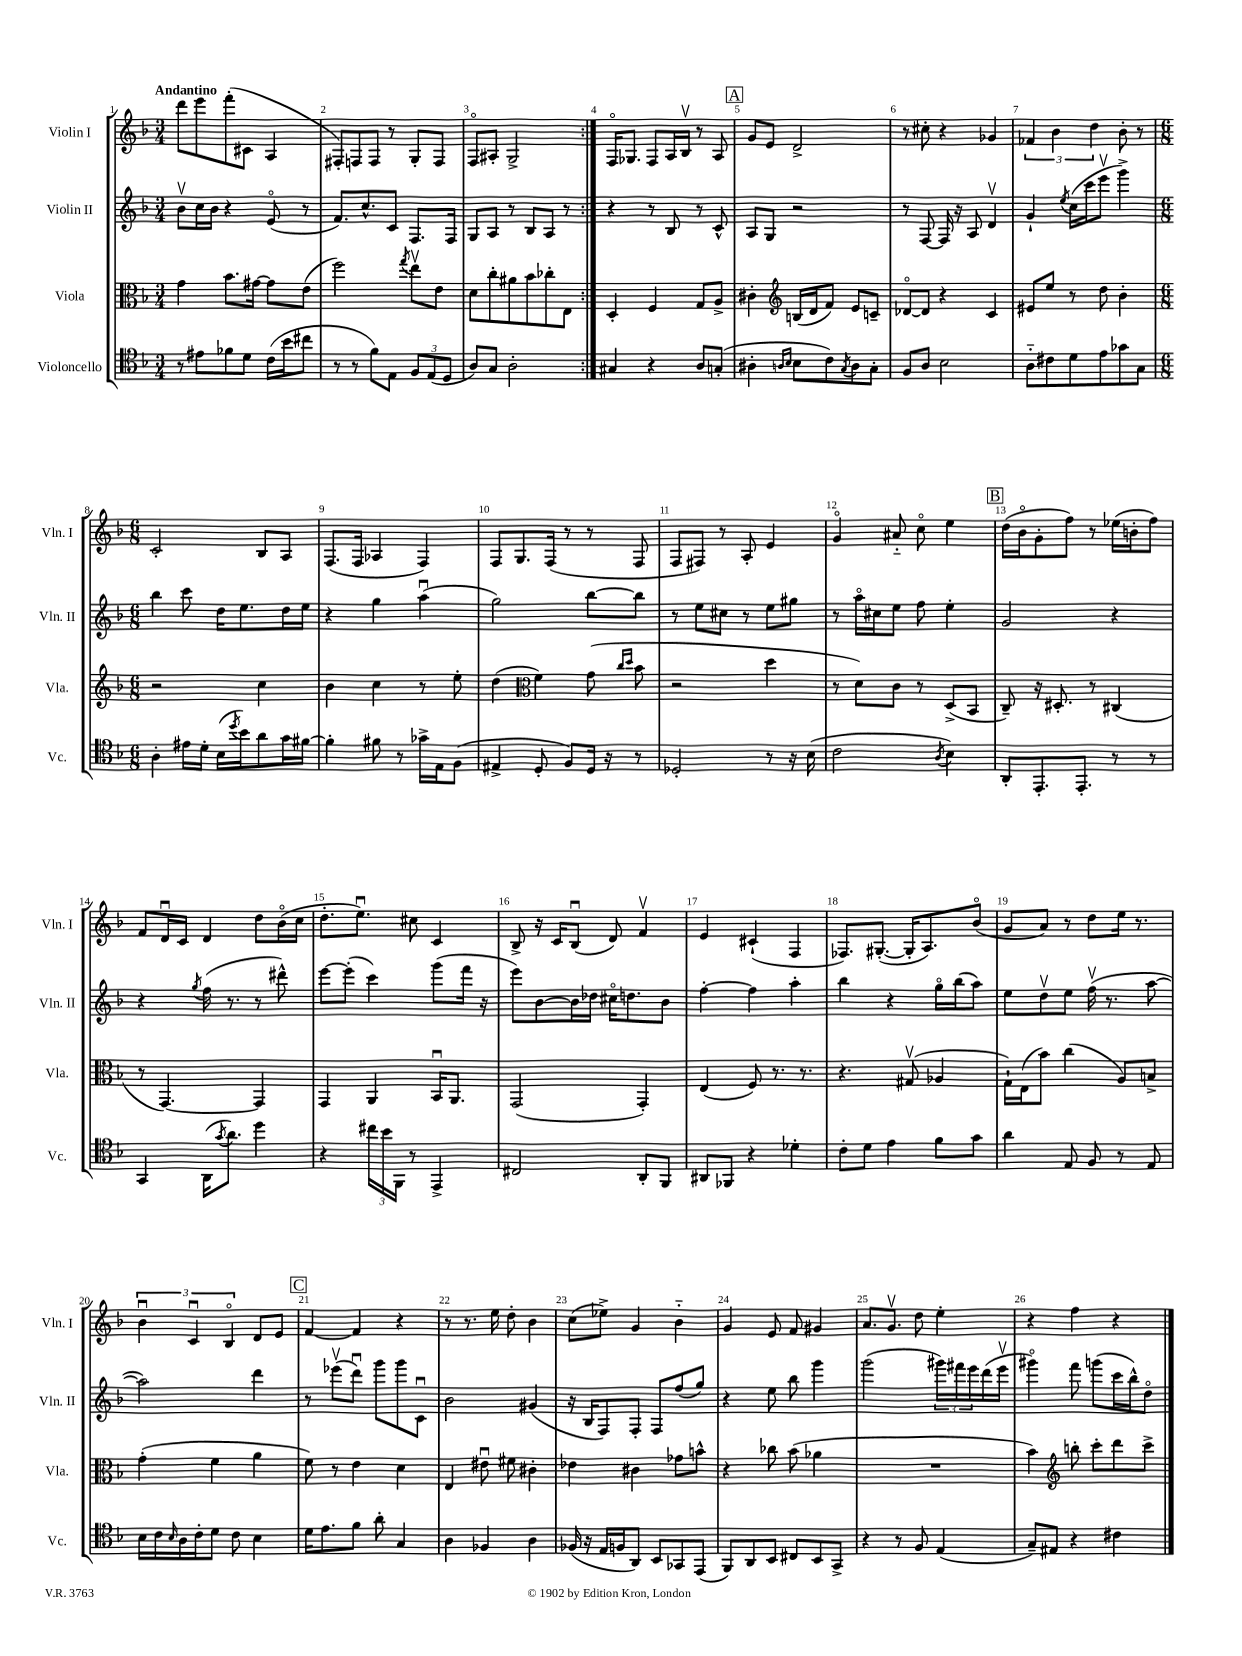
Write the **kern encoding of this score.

**kern	**kern	**kern	**kern
*part4	*part3	*part2	*part1
*staff4	*staff3	*staff2	*staff1
*I"Violoncello	*I"Viola	*I"Violin II	*I"Violin I
*I'Vc.	*I'Vla.	*I'Vln. II	*I'Vln. I
*clefC4	*clefC3	*clefG2	*clefG2
*k[b-]	*k[b-]	*k[b-]	*k[b-]
*M3/4	*M3/4	*M3/4	*M3/4
=1	=1	=1	=1
!	!	!	!LO:TX:a:B:t=Andantino
8r	4g\	8b-v\L	8ddd\L
8e#X\L	.	16cc\L	8eee\
.	.	16b-\JJ	.
8f-X\	8.b-\L	4r	(8fff'\
8d\J	.	.	8c#X\J
.	[16g#X\Jk	.	.
(16c\LL	8g#\L]	(8e/	4A/
16b-\J	.	.	.
8cc#X\J	(8e\J	8r	.
=2	=2	=2	=2
8r	2ff\)	8.f/L)	8F#X'/L)
8r	.	.	8Fn/
.	.	8.cc^^/	.
8f\L)	.	.	8F/J
8E\J	.	8c/J	8r
.	8qgg/	.	.
12F/L	8eev\L	8.F/L	8G'/L
(12E/	.	.	.
.	8e\J	.	8F/J
12D/J	.	.	.
.	.	16F/Jk	.
=3	=3	=3	=3
8A/L)	8d\L	8G/L	8F/L
8G/J	8cc'\	8A/J	8A#X'/J
2A'\	8a#X\	8r	2G^/
.	8b-\	8B-/L	.
.	8cc-X'\	8A/J	.
.	8E\J	8r	.
=4:|!	=4:|!	=4:|!	=4:|!
4G#X/	4D'/	4r	16F/KL
.	.	.	8.G-X/J
4r	4F/	8r	8F/L
.	.	8B-/	16A/L
.	.	.	16B-v/JJ
8A/L	8G/L	8r	8r
(8Gn'/J	8A^/J	8c^^/	8A/
!!LO:REH:place=s1:t=A
=5	=5	=5	=5
4A#X'\	4c#X'\	8A/L	8g/L
.	.	8G/J	8e/J
16qqAn/LL	.	.	.
16qqB-/JJ	.	.	.
*	*clefG2	*	*
8B-\L	(16Bn/LL	2r	2d^/
.	16d/J	.	.
8c\)	8f/J)	.	.
8qG/	.	.	.
8A\	8e/L	.	.
8G'\J	8cn~/J	.	.
=6	=6	=6	=6
8F/L	[8d-X/L	8r	8r
8A/J	8d-/J]	[8F/	8cc#X'\
2B-\	4r	16F/]	4r
.	.	16r	.
.	.	8A/	.
.	4c/	4dv/	4g-X/
=7	=7	=7	=7
8A\L	8e#X/L	4g`/	6f-X/
8c#X\	8ee/J	.	.
.	.	.	6b-\
.	.	8qee/	.
8d\	8r	(16cc\LL	.
.	.	16ccc\J	.
.	.	.	6dd\
8e\	8dd\	8eeev\J	.
8g-X\	4b-'\	4ggg^\)	8b-'\
8G\J	.	.	8r
!!LO:LB:g=z
=8	=8	=8	=8
*M6/8	*M6/8	*M6/8	*M6/8
4A'\	2r	4bb-\	2c'/
16e#X\LL	.	8ccc\	.
16d'\JJ	.	.	.
(16B-\LL	.	16dd\KL	.
8qdd/	.	.	.
16b-\J)	.	8.ee\	.
8a\	4cc\	.	8B-/L
16g\L	.	16dd\L	8A/J
[16f#X\JJ	.	16ee\JJ	.
=9	=9	=9	=9
4f#'\]	4b-\	4r	(8.F/L
.	.	.	16F/Jk
8f#X\	4cc\	4gg\	4A-X/
8r	.	.	.
16g-X^\LL	8r	(4aau\	4F/)
16E\J	.	.	.
(8F\J	8ee'\	.	.
=10	=10	=10	=10
4E#X^/	(4dd\	2gg\)	8F/L
.	.	.	8.G/
*	*clefC3	*	*
8D'/	4f\)	.	.
.	.	.	(16F/Jk
8F/L)	.	.	8r
16D/Jk	(8g\	[8bb-\L	8r
16r	.	.	.
.	16qqcc/LL	.	.
.	16qqdd/JJ	.	.
8r	8b-\	8bb-\J]	8F/
=11	=11	=11	=11
2D-X'/	2r	8r	8F/L
.	.	8ee\L	8F#X/J)
.	.	8cc#X\J	8r
.	.	8r	8A'/
8r	4dd\	8ee\L	4e/
16r	.	8gg#X\J	.
(16B-\	.	.	.
=12	=12	=12	=12
2c\	8r	8r	4g/
.	8d\L)	16aa\LL	.
.	.	16cc#X\J	.
.	8c\J	8ee\J	8a#X/
.	8r	8ff\	8cc\
8qA/	.	.	.
4B-\)	(8D^/L	4ee'\	4ee\
.	8BB-/J	.	.
!!LO:REH:place=s1:t=B
=13	=13	=13	=13
8AA'/L	8C~/)	2g/	(16dd\LL
.	.	.	16b-\J
8.EE'/	16r	.	8g'\
.	8.D#X'/	.	.
.	.	.	8ff\J)
8.EE'/J	.	.	.
.	8r	.	8r
8r	(4C#X/	4r	(16ee-X\LL
.	.	.	16bn'\J
8r	.	.	8ff\J)
!!LO:LB:g=z
=14	=14	=14	=14
4GG/	8r	4r	8f/L
.	[4.GG/)	.	16du/L
.	.	.	16c/JJ
.	.	8qgg/	.
(16AA\KL	.	(16ff\	4d/
8qg/	.	.	.
8.a\J)	.	8.r	.
4dd\	4GG/]	8r	8dd\L
.	.	8ddd#X^^\)	(16b-\L
.	.	.	16cc\JJ
=15	=15	=15	=15
4r	4GG/	[8eee\L	8.dd'\L
.	.	(8eee'\J]	.
.	.	.	8.eeu\J)
24cc#X\LL	4AA/	4ccc\)	.
24b-\	.	.	.
24FF\JJ	.	.	.
8r	.	.	8cc#X\
4EE^/	16BB-u/KL	(8ggg\L	4c/
.	8.AA/J	.	.
.	.	16fff\Jk	.
.	.	16r	.
=16	=16	=16	=16
2C#X/	(2GG/	8eee\L)	8B-^/
.	.	[8b-\	16r
.	.	.	16c/KL
.	.	16b-\L]	(8B-u/J
.	.	16dd-X\JJ	.
.	.	16cc#X\KL	8d/)
.	.	8.ddn\	.
8AA'/L	4GG'/)	.	4fv/
8FF/J	.	8b-\J	.
=17	=17	=17	=17
8AA#X/L	(4E/	[4ff'\	4e/
8FF-X/J	.	.	.
4r	8F/)	4ff\]	(4c#X`/
.	8.r	.	.
4d-X'\	.	4aa'\	4F/
.	8.r	.	.
=18	=18	=18	=18
8c'\L	4.r	4bb-\	8.F-X/L)
8d\J	.	.	.
.	.	.	([8.G#X'/J
4e\	.	4r	.
.	(8G#Xv/	.	16G#'/KL]
.	.	.	8.A/)
8f\L	4A-X/	16gg\LL	.
.	.	(16bb-\J	.
8g\J	.	8aa\J)	(8b-/J
=19	=19	=19	=19
4a\	16G`\LL)	8ee\L	8g/L
.	(16E\J	.	.
.	8b-\J)	8ddv\	8a/J)
8E/	(4cc\	8ee\J	8r
8F/	.	(16ffv\	8dd\L
.	.	8.r	.
8r	8A/L)	.	16ee\Jk
.	.	.	8.r
8E/	8Bn^/J	[8aa\	.
!!LO:LB:g=z
=20	=20	=20	=20
16B-\LL	(4g'\	2aa\])	6b-u\
16c\	.	.	.
16qqB-/	.	.	.
16A\	.	.	.
.	.	.	6cu/
16c'\J	.	.	.
8d\J	4f\	.	.
.	.	.	6B-/
8c\	.	.	.
4B-\	4a\	4ddd\	8d/L
.	.	.	8e/J
!!LO:REH:place=s1:t=C
=21	=21	=21	=21
16d\KL	8f\)	8r	[4f/
8.e\	.	.	.
.	8r	(8eee-Xv\L	.
8f\J	4e\	8dddu\J)	4f/]
8a'\	.	8ggg\L	.
4G/	4d\	8ggg\	4r
.	.	8cu\J	.
=22	=22	=22	=22
4A\	4E/	2b-\	8r
.	.	.	8.r
4F-X/	8e#Xu\	.	.
.	.	.	16ee\
.	8f#X\	.	8dd'\
4A\	4c#X'\	(4g#X/	4b-\
=23	=23	=23	=23
(16F-X/	4e-X\	16r	(8cc\L
16r	.	16B-/KL	.
16E/LL	.	8F/)	8ee-X^\J)
16Fn/J	.	.	.
8AA/J)	4c#X\	8F'/J	4g/
8BB-/L	.	8F/L	.
8GG-X/	8g-X\L	(8ff/	4b-\
(8EE/J	8bn^^\J	8gg/J)	.
=24	=24	=24	=24
8FF/L)	4r	4r	4g/
8AA/	.	.	.
8BB-/J	8cc-X\	8ee\	8e/
8C#X/L	(8b-\	8bb-\	8f/
8BB-/	4a-X\	4ggg\	4g#X/
8GG^/J	.	.	.
=25	=25	=25	=25
4r	2.r	(2ggg\	8.a/L
.	.	.	8.gv/J
8r	.	.	.
8F/	.	.	8dd\
(4E/	.	24ggg#X\LL)	4ee'\
.	.	24fff#X\	.
.	.	24eee\	.
.	.	(16ddd\	.
.	.	16eeev\JJ	.
=26	=26	=26	=26
8G~/L)	4b-\)	4ggg#X\)	4r
8E#X/J	.	.	.
*	*clefG2	*	*
4r	8bbn'\	8fff\	4ff\
.	8ccc'\L	(8gggn\L	.
4c#X\	8ddd\	16ccc\L	4r
.	.	16bb-^^\J)	.
.	8ccc^\J	8dd\J	.
==	==	==	==
*-	*-	*-	*-
